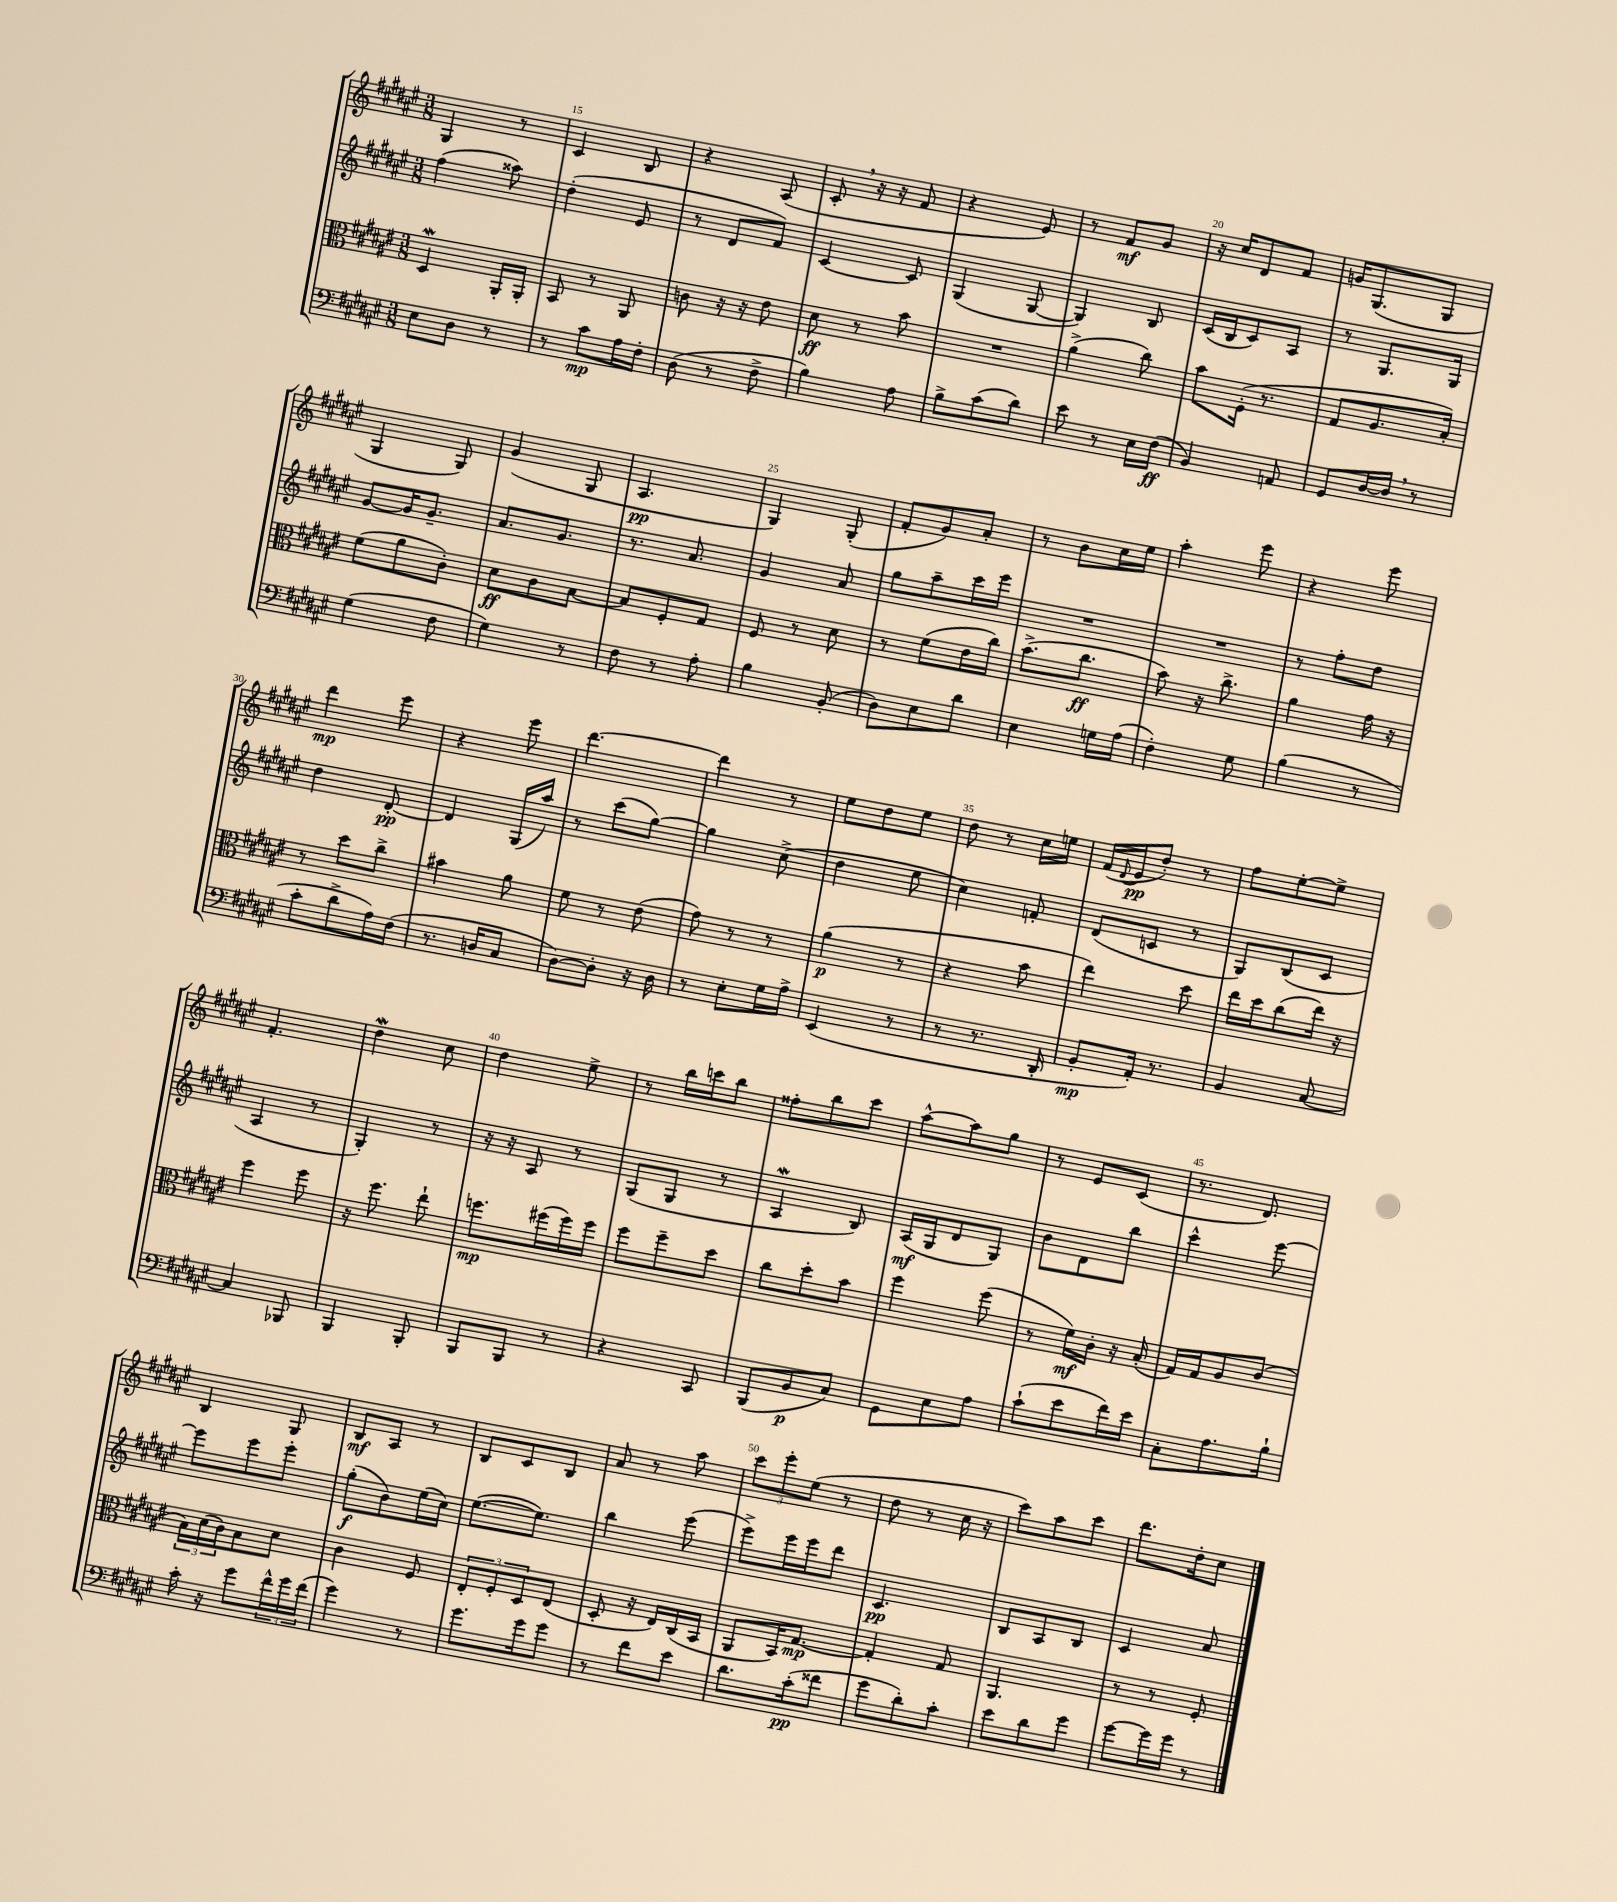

**kern	**dynam	**kern	**dynam	**kern	**dynam	**kern	**dynam
*part4	*part4	*part3	*part3	*part2	*part2	*part1	*part1
*staff4	*staff4	*staff3	*staff3	*staff2	*staff2	*staff1	*staff1
*clefF4	*	*clefC3	*	*clefG2	*	*clefG2	*
*k[f#c#g#d#a#e#]	*	*k[f#c#g#d#a#e#]	*	*k[f#c#g#d#a#e#]	*	*k[f#c#g#d#a#e#]	*
*M3/8	*	*M3/8	*	*M3/8	*	*M3/8	*
=14	=14	=14	=14	=14	=14	=14	=14
8E#\L	.	4D#W/	.	(4ff#\	.	4G#/	.
8D#\J	.	.	.	.	.	.	.
8r	.	16AA#'/LL	.	8aa##X\)	.	8r	.
.	.	16AA#'/JJ	.	.	.	.	.
=15	=15	=15	=15	=15	=15	=15	=15
8r	.	8BB/	.	(4dd#'\	.	4c#/	.
8c#\L	mp	8r	.	.	.	.	.
16A#\L	.	8AA#/	.	8e#/	.	8B/	.
16F#'\JJ	.	.	.	.	.	.	.
=16	=16	=16	=16	=16	=16	=16	=16
(8D#\	.	8cn\	.	8r	.	4r	.
8r	.	16r	.	8d#/L	.	.	.
.	.	16r	.	.	.	.	.
8F#^\	.	8e#\	.	8f#/J)	.	(8A#/	.
=17	=17	=17	=17	=17	=17	=17	=17
4B\)	.	8d#\	ff	[4c#/	.	8c#',/	.
.	.	8r	.	.	.	16r	.
.	.	.	.	.	.	16r	.
8A#\	.	8b\	.	8c#/]	.	8f#/	.
=18	=18	=18	=18	=18	=18	=18	=18
8B^\L	.	4.r	.	(4G#/	.	4r	.
(8c#\	.	.	.	.	.	.	.
8d#\J)	.	.	.	[8G#/	.	8e#/)	.
=19	=19	=19	=19	=19	=19	=19	=19
8e#\	.	(4a#^\	.	4G#/])	.	8r	.
8r	.	.	.	.	.	8f#/L	mf
16E#\LL	.	8cc#\)	.	8B/	.	8g#/J	.
(16F#\JJ	ff	.	.	.	.	.	.
=20	=20	=20	=20	=20	=20	=20	=20
4BB/)	.	8b\L	.	(16c#/LL	.	16r	.
.	.	.	.	16B/J	.	16cc#/KL	.
.	.	(16F#'\Jk	.	8c#/)	.	8d#/	.
.	.	8.r	.	.	.	.	.
8AAn/	.	.	.	8A#/J	.	8f#/J	.
=21	=21	=21	=21	=21	=21	=21	=21
8GG#/L	.	8G#/L	.	8r	.	16gn/KL	.
.	.	.	.	.	.	(8.G#/	.
[16D#/L	.	8.A#/	.	8.G#/L	.	.	.
16D#,/JJ]	.	.	.	.	.	.	.
8r	.	.	.	.	.	8G#/J	.
.	.	16B'/Jk)	.	16G#/Jk	.	.	.
!!LO:LB:g=z
=22	=22	=22	=22	=22	=22	=22	=22
(4G#\	.	(8f#\L	.	[8g#/L	.	4G#/	.
.	.	8a#\	.	16g#/K]	.	.	.
.	.	.	.	8.g#~/J	.	.	.
8F#\	.	8c#'\J)	.	.	.	8G#/)	.
=23	=23	=23	=23	=23	=23	=23	=23
4G#\)	.	8d#\L	ff	8.a#/L	.	(4g#/	.
.	.	8c#\	.	.	.	.	.
.	.	.	.	8.g#/J	.	.	.
8r	.	[8B\J	.	.	.	8G#/	.
=24	=24	=24	=24	=24	=24	=24	=24
8F#\	.	8B/L]	.	8.r	.	4.A#/	pp
8r	.	8F#'/	.	.	.	.	.
.	.	.	.	8.a#/	.	.	.
8A#'\	.	8G#/J	.	.	.	.	.
=25	=25	=25	=25	=25	=25	=25	=25
4B\	.	8F#/	.	4g#/	.	4G#/)	.
.	.	8r	.	.	.	.	.
(8BB'/	.	8d#\	.	8a#/	.	(8G#'/	.
=26	=26	=26	=26	=26	=26	=26	=26
8D#\L)	.	8r	.	8gg#\L	.	8f#'/L	.
8E#\	.	(8f#\L	.	8aa#~\	.	8g#/)	.
8d#\J	.	16e#\L	.	16ccc#\L	.	8a#'/J	.
.	.	16cc#\JJ)	.	16eee#\JJ	.	.	.
=27	=27	=27	=27	=27	=27	=27	=27
4E#\	.	(8.b^\L	.	4.r	.	8r	.
.	.	.	.	.	.	8b\L	.
.	.	8.cc#\J	ff	.	.	.	.
16Gn\LL	.	.	.	.	.	16cc#\L	.
(16A#\JJ	.	.	.	.	.	16ee#\JJ	.
=28	=28	=28	=28	=28	=28	=28	=28
4F#'\)	.	8b\)	.	4.r	.	4aa#'\	.
.	.	16r	.	.	.	.	.
.	.	8.cc#^\	.	.	.	.	.
8G#\	.	.	.	.	.	8eee#\	.
=29	=29	=29	=29	=29	=29	=29	=29
(4B\	.	4a#\	.	8r	.	4r	.
.	.	.	.	8ff#'\L	.	.	.
8r	.	16g#\	.	8dd#\J	.	8eee#\	.
.	.	16r	.	.	.	.	.
!!LO:LB:g=z
=30	=30	=30	=30	=30	=30	=30	=30
8c#'\L	.	8r	.	4dd#\	.	4ddd#\	mp
8d#^\	.	8dd#\L	.	.	.	.	.
16A#\L)	.	8cc#^\J	.	[8d#'/	pp	8eee#\	.
(16F#\JJ	.	.	.	.	.	.	.
=31	=31	=31	=31	=31	=31	=31	=31
8.r	.	4b#X\	.	4d#/]	.	4r	.
16Dn/KL	.	.	.	.	.	.	.
8C#/J	.	8a#\	.	(16G#/LL	.	8eee#\	.
.	.	.	.	16aa#/JJ)	.	.	.
=32	=32	=32	=32	=32	=32	=32	=32
[8D#\L)	.	8f#\	.	8r	.	[4.ddd#\	.
8D#'\J]	.	8r	.	(8ccc#\L	.	.	.
16r	.	(8e#\	.	[8gg#\J)	.	.	.
16D#\	.	.	.	.	.	.	.
=33	=33	=33	=33	=33	=33	=33	=33
8r	.	8g#\)	.	4gg#\]	.	4ddd#\]	.
8E#'\L	.	8r	.	.	.	.	.
16G#\L	.	8r	.	(8cc#^\	.	8r	.
16A#^\JJ	.	.	.	.	.	.	.
=34	=34	=34	=34	=34	=34	=34	=34
(4EE#/	.	(4a#\	p	4dd#\	.	8ee#\L	.
.	.	.	.	.	.	8dd#\	.
8r	.	8r	.	8ee#\	.	8ee#\J	.
=35	=35	=35	=35	=35	=35	=35	=35
8r	.	4r	.	4cc#\)	.	8dd#\	.
8.r	.	.	.	.	.	8r	.
.	.	8b\	.	8fn'/	.	16cc#\LL	.
16DD#'/	.	.	.	.	.	16een\JJ	.
=36	=36	=36	=36	=36	=36	=36	=36
8BB'/L	mp	4ee#\)	.	(8d#/L	.	(16f#/LL	.
.	.	.	.	.	.	8qqd#/	.
.	.	.	.	.	.	16e#/J	pp
16AA#'/Jk)	.	.	.	8cn/J	.	8dd#'/J)	.
8.r	.	.	.	.	.	.	.
.	.	8dd#\	.	8r	.	8r	.
=37	=37	=37	=37	=37	=37	=37	=37
4BB/	.	16ee#\LL	.	8G#/L)	.	8ff#\L	.
.	.	16dd#\J	.	.	.	.	.
.	.	(8cc#\	.	(8B/	.	[8ee#'\	.
[8C#/	.	16ee#\Jk)	.	8c#/J	.	8ee#^\J]	.
.	.	16r	.	.	.	.	.
!!LO:LB:g=z
=38	=38	=38	=38	=38	=38	=38	=38
4C#/]	.	4ff#\	.	4A#/	.	4.f#'/	.
8BBB-X/	.	8ff#\	.	8r	.	.	.
=39	=39	=39	=39	=39	=39	=39	=39
4BBB/	.	16r	.	4G#'/)	.	4dd#W\	.
.	.	8.ff#\	.	.	.	.	.
8BBB'/	.	8ee#`\	.	8r	.	8cc#\	.
=40	=40	=40	=40	=40	=40	=40	=40
8BBB/L	.	8.ffn\L	mp	16r	.	4dd#\	.
.	.	.	.	16r	.	.	.
8BBB/J	.	.	.	8A#/	.	.	.
.	.	(16ff#X\L	.	.	.	.	.
8r	.	16ff#\)	.	8r	.	8ee#^\	.
.	.	16ff#\JJ	.	.	.	.	.
=41	=41	=41	=41	=41	=41	=41	=41
4r	.	8ff#\L	.	(8G#/L	.	8r	.
.	.	8ff#~\	.	8G#/J	.	16bb\LL	.
.	.	.	.	.	.	16cccn\J	.
8CC#/	.	8dd#\J	.	8r	.	8bb\J	.
=42	=42	=42	=42	=42	=42	=42	=42
(8BBB/L	.	8cc#\L	.	4A#W/	.	8ff##X'\L	.
8BB/	p	8dd#'\	.	.	.	8bb\	.
8C#/J)	.	8b\J	.	8B/)	.	8ccc#\J	.
=43	=43	=43	=43	=43	=43	=43	=43
8GG#\L	.	4ff#\	.	(16A#/LL	mf	[8aa#^^\L	.
.	.	.	.	16G#/J	.	.	.
8E#\	.	.	.	8d#/	.	8aa#\]	.
8A#\J	.	(8ff#\	.	8G#/J)	.	8gg#\J	.
=44	=44	=44	=44	=44	=44	=44	=44
(8c#`\L	.	8r	.	8b\L	.	8r	.
8e#\	.	16f#\LL)	mf	8d#\	.	8e#/L	.
.	.	16c#'\JJ	.	.	.	.	.
16f#\L)	.	16r	.	8bb\J	.	(8c#/J	.
16e#\JJ	.	(16B'/	.	.	.	.	.
=45	=45	=45	=45	=45	=45	=45	=45
8C#'\L	.	16G#/LL)	.	4ccc#^^\	.	8.r	.
.	.	16G#/J	.	.	.	.	.
8.A#\	.	8A#/	.	.	.	.	.
.	.	.	.	.	.	8.d#/)	.
.	.	(8c#/J	.	[8eee#\	.	.	.
16B`\Jk	.	.	.	.	.	.	.
!!LO:LB:g=z
=46	=46	=46	=46	=46	=46	=46	=46
16c#'\	.	24B\LL)	.	8eee#\L]	.	4B/	.
.	.	(24d#\	.	.	.	.	.
16r	.	.	.	.	.	.	.
.	.	24c#\J)	.	.	.	.	.
8g#\L	.	8B\	.	8eee#\	.	.	.
24f#^^\L	.	8d#\J	.	8eee#'\J	.	8G#/	.
24g#\	.	.	.	.	.	.	.
(24f#\JJ	.	.	.	.	.	.	.
=47	=47	=47	=47	=47	=47	=47	=47
4g#\)	.	4c#\	.	(8gg#'\L	f	8B/L	mf
.	.	.	.	8b\)	.	8A#/J	.
8r	.	8F#/	.	(16ee#\L	.	8r	.
.	.	.	.	16cc#\JJ)	.	.	.
=48	=48	=48	=48	=48	=48	=48	=48
8.g#\L	.	12E#'/L	.	([8.ee#\L	.	8B/L	.
.	.	12F#'/	.	.	.	.	.
.	.	.	.	.	.	8c#/	.
.	.	12D#/	.	.	.	.	.
16g#\k	.	.	.	8.ee#\J])	.	.	.
8g#\J	.	(8E#/J	.	.	.	8B/J	.
=49	=49	=49	=49	=49	=49	=49	=49
8r	.	8D#'/	.	4bb\	.	8a#/	.
8f#\L	.	16r	.	.	.	8r	.
.	.	16E#/LL)	.	.	.	.	.
8e#\J	.	(16C#/	.	(8eee#\	.	8aa#\	.
.	.	16BB/JJ	.	.	.	.	.
=50	=50	=50	=50	=50	=50	=50	=50
8.d#\L	.	8AA#/L	.	8eee#^\L)	.	12ccc#\L	.
.	.	.	.	.	.	12eee#'\	.
.	.	16BB/K)	.	16eee#\L	.	.	.
.	.	.	.	.	.	(12ee#\J	.
(16c#'\k	pp	[8.G#/J	mp	16eee#\J	.	.	.
8f##X\J	.	.	.	8ddd#\J	.	8r	.
=51	=51	=51	=51	=51	=51	=51	=51
8g#\L	.	4G#'/]	.	4.c#/	pp	8dd#\	.
8d#'\)	.	.	.	.	.	8r	.
8c#'\J	.	8G#/	.	.	.	16cc#\	.
.	.	.	.	.	.	16r	.
=52	=52	=52	=52	=52	=52	=52	=52
8e#\L	.	4.AA#/	.	8B/L	.	8ccc#\L)	.
8d#\	.	.	.	8A#/	.	8aa#\	.
8g#\J	.	.	.	8B/J	.	8ccc#\J	.
=53	=53	=53	=53	=53	=53	=53	=53
[8g#\L	.	8r	.	4c#/	.	8.ddd#\L	.
16g#\L]	.	8r	.	.	.	.	.
16g#\JJ	.	.	.	.	.	16dd#'\k	.
8r	.	8F#'/	.	8a#/	.	8cc#\J	.
==	==	==	==	==	==	==	==
*-	*-	*-	*-	*-	*-	*-	*-
